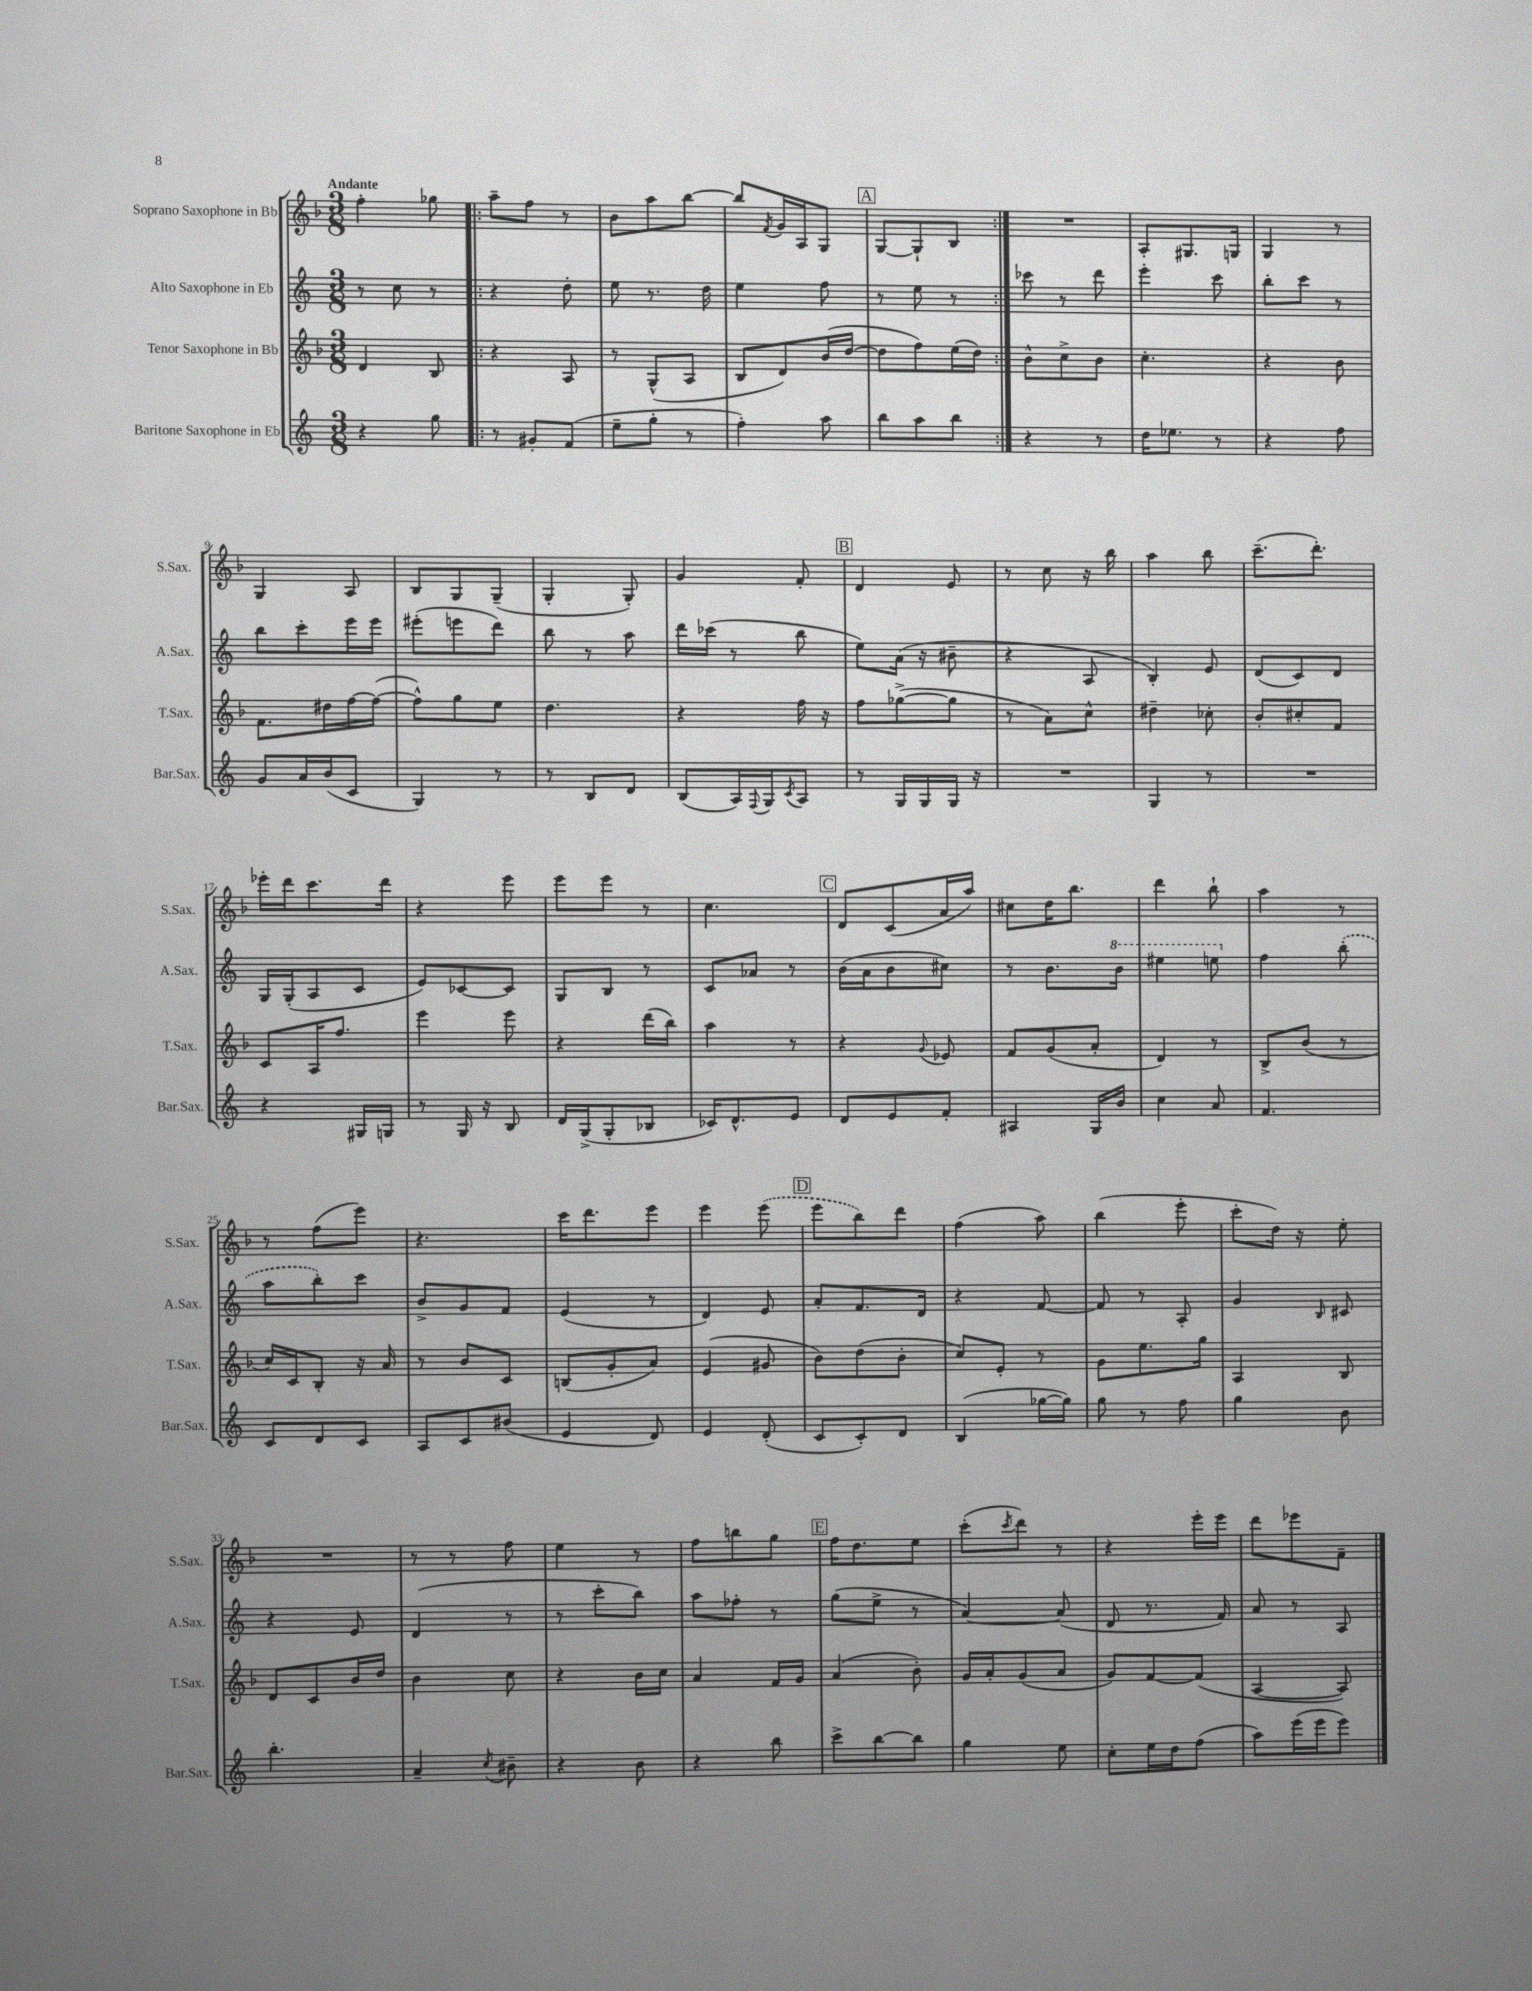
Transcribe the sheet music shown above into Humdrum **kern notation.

**kern	**kern	**kern	**kern
*staff4	*staff3	*staff2	*staff1
*clefG2	*clefG2	*clefG2	*clefG2
*k[]	*k[b-]	*k[]	*k[b-]
*M3/8	*M3/8	*M3/8	*M3/8
4r	4d	8r	4ff'
.	.	8cc	.
8gg	8B-	8r	8gg-
=!|:	=!|:	=!|:	=!|:
8r	4r	4r	8aa~
8g#'	.	.	8ff
(8f	8A	8dd'	8r
=	=	=	=
8ee~	8r	8ee	8b-
8gg'	(8G^^	8.r	8aa
8r	8A	.	[8bb-
.	.	16dd	.
=	=	=	=
4ff')	8B-	4ee	8bb-]
.	.	.	8qf
.	8d)	.	16g
.	.	.	16A
8aa	(16b-	8ff	8G
.	[16dd	.	.
=	=	=	=
8bb	8dd]	8r	[8G
8aa	8ff)	8ee	8G`]
8bb	(16ee	8r	8B-
.	16dd)	.	.
=:|!	=:|!	=:|!	=:|!
4r	8b-^^	8ccc-	4.r
.	8cc^	8r	.
8r	8b-	8ddd	.
=	=	=	=
16dd	4.cc'	4eee'	8A'
8.ee-	.	.	.
.	.	.	8.G#
8r	.	8ccc	.
.	.	.	16G
=	=	=	=
4r	4r	8bb'	4G
.	.	8ccc	.
8ff	8b-	8r	8r
=	=	=	=
8g	8.f	8bb	4G
16a	.	8ccc'	.
(16b	16dd#	.	.
8c	[16ff	16eee	8A
.	(16ff_	16eee	.
=	=	=	=
4G)	8ff^^])	(8eee#'	8B-
.	8gg	8eee	8G
8r	8ee	8ddd)	(8G~
=	=	=	=
8r	4.dd	8bb	4G'
8B	.	8r	.
8d	.	8aa	8G')
=	=	=	=
(8B	4r	16ddd	4g
.	.	(16ccc-	.
16A)	.	8r	.
8qqF	.	.	.
16G	.	.	.
8qc	.	.	.
8A	16ff	8bb	8f'
.	16r	.	.
=	=	=	=
8r	8ff	8ee)	4d
16G	([8gg-^	(16a	.
16G	.	16r	.
16G	8gg-]	8b#~	8e
16r	.	.	.
=	=	=	=
4.r	8r	4r	8r
.	8a)	.	8cc
.	8cc^^	8A	16r
.	.	.	16bb-
=	=	=	=
4G	4dd#~	4B')	4aa
8r	8cc-'	8e	8bb-
=	=	=	=
4.r	8b-'	(8d	(8.ccc~
.	8cc#'	8c)	.
.	.	.	8.ddd')
.	8f	8d	.
=	=	=	=
4r	8c	16G	16eee-'
.	.	(16G'	16ddd
.	16A	8A	8.ccc
.	8.ff	.	.
16G#	.	8c	.
16G	.	.	16ddd
=	=	=	=
8r	4eee	8e)	4r
16G	.	[8c-	.
16r	.	.	.
8B	8eee	8c-]	8eee
=	=	=	=
16d	4r	8G	8eee
(16G^	.	.	.
8G'	.	8B	8eee
8B-	(16ddd	8r	8r
.	16bb-)	.	.
=	=	=	=
16c-)	4aa	8c	4.cc
8.d^^	.	.	.
.	.	8a-	.
8e	8r	8r	.
=	=	=	=
8d	4r	(16b	8d
.	.	16a	.
8e	.	8b	(8c
.	8qqg	.	.
8f'	8e-	8cc#)	16a
.	.	.	16aa)
=	=	=	=
4A#	8f	8r	8cc#
.	(8g	8.b	16dd
.	.	.	8.bb-
16G	8a'	.	.
16b	.	16bb	.
=	=	=	=
4cc	4d)	4eee#	4ddd
8a	8r	8eee	8bb-`
=	=	=	=
4.f	8B-^	4ff	4aa
.	(8b-	.	.
.	8r	(8bb'	8r
=	=	=	=
8c	16cc)	8aa	8r
.	16c	.	.
8d	8B-'	8bb')	(8ff
8c	16r	8ccc	8eee)
.	16a	.	.
=	=	=	=
8A	8r	8b^	4.r
8c	8b-	8g	.
(8b#	8c	8f	.
=	=	=	=
4e	(8B	(4e	16ccc
.	.	.	8.ddd
.	8g'	.	.
8d)	8a)	8r	8eee
=	=	=	=
4e	(4e	4d)	4eee
(8d'	8g#	8e	(8eee
=	=	=	=
8c	8b-)	8a'	8eee
8c')	(8dd	8.f	8bb-)
8d	8b-'	.	8ddd
.	.	16d	.
=	=	=	=
(4B	8cc)	4r	(4ff
.	8e'	.	.
[16gg-	8r	[8f	8aa)
16gg-])	.	.	.
=	=	=	=
8gg	8g	8f]	(4bb-
8r	8.ee	8r	.
8ff	.	8A'	8eee'
.	16gg	.	.
=	=	=	=
4gg	4A	4g	8ccc'
.	.	.	16dd)
.	.	.	16r
.	.	16qqB	.
8b	8B-	8c#	8ee'
=	=	=	=
4.bb'	8d	4r	4.r
.	8c	.	.
.	16b-	8e	.
.	16dd	.	.
=	=	=	=
4a~	4b-	(4d	8r
.	.	.	8r
8qcc	.	.	.
8b#~	8cc	8r	8ff
=	=	=	=
4r	4r	8r	4ee
.	.	8ccc'	.
8b	16b-	8bb)	8r
.	16cc	.	.
=	=	=	=
4r	4a	8aa	8ff
.	.	8ff-'	8bb
8bb	16f	8r	8gg
.	16g	.	.
=	=	=	=
8ccc^	(4a	(8gg	16ff
.	.	.	8.dd
[8bb	.	8ee^	.
8bb]	8b-')	8r	8ee
=	=	=	=
4gg	16g	[4a)	(8ccc'
.	16a'	.	.
.	.	.	8qccc
.	(8g	.	8ddd)
8ee	8a	(8a]	8r
=	=	=	=
8cc'	8g)	8d	4r
16ee	[8f	8.r	.
16dd	.	.	.
(8ff	(8f]	.	16eee'
.	.	16f)	16eee
=	=	=	=
8aa)	[4A	8a	8ddd
(16eee	.	8r	8eee-
16eee	.	.	.
8eee)	8A])	8A	8f~
==	==	==	==
*-	*-	*-	*-
